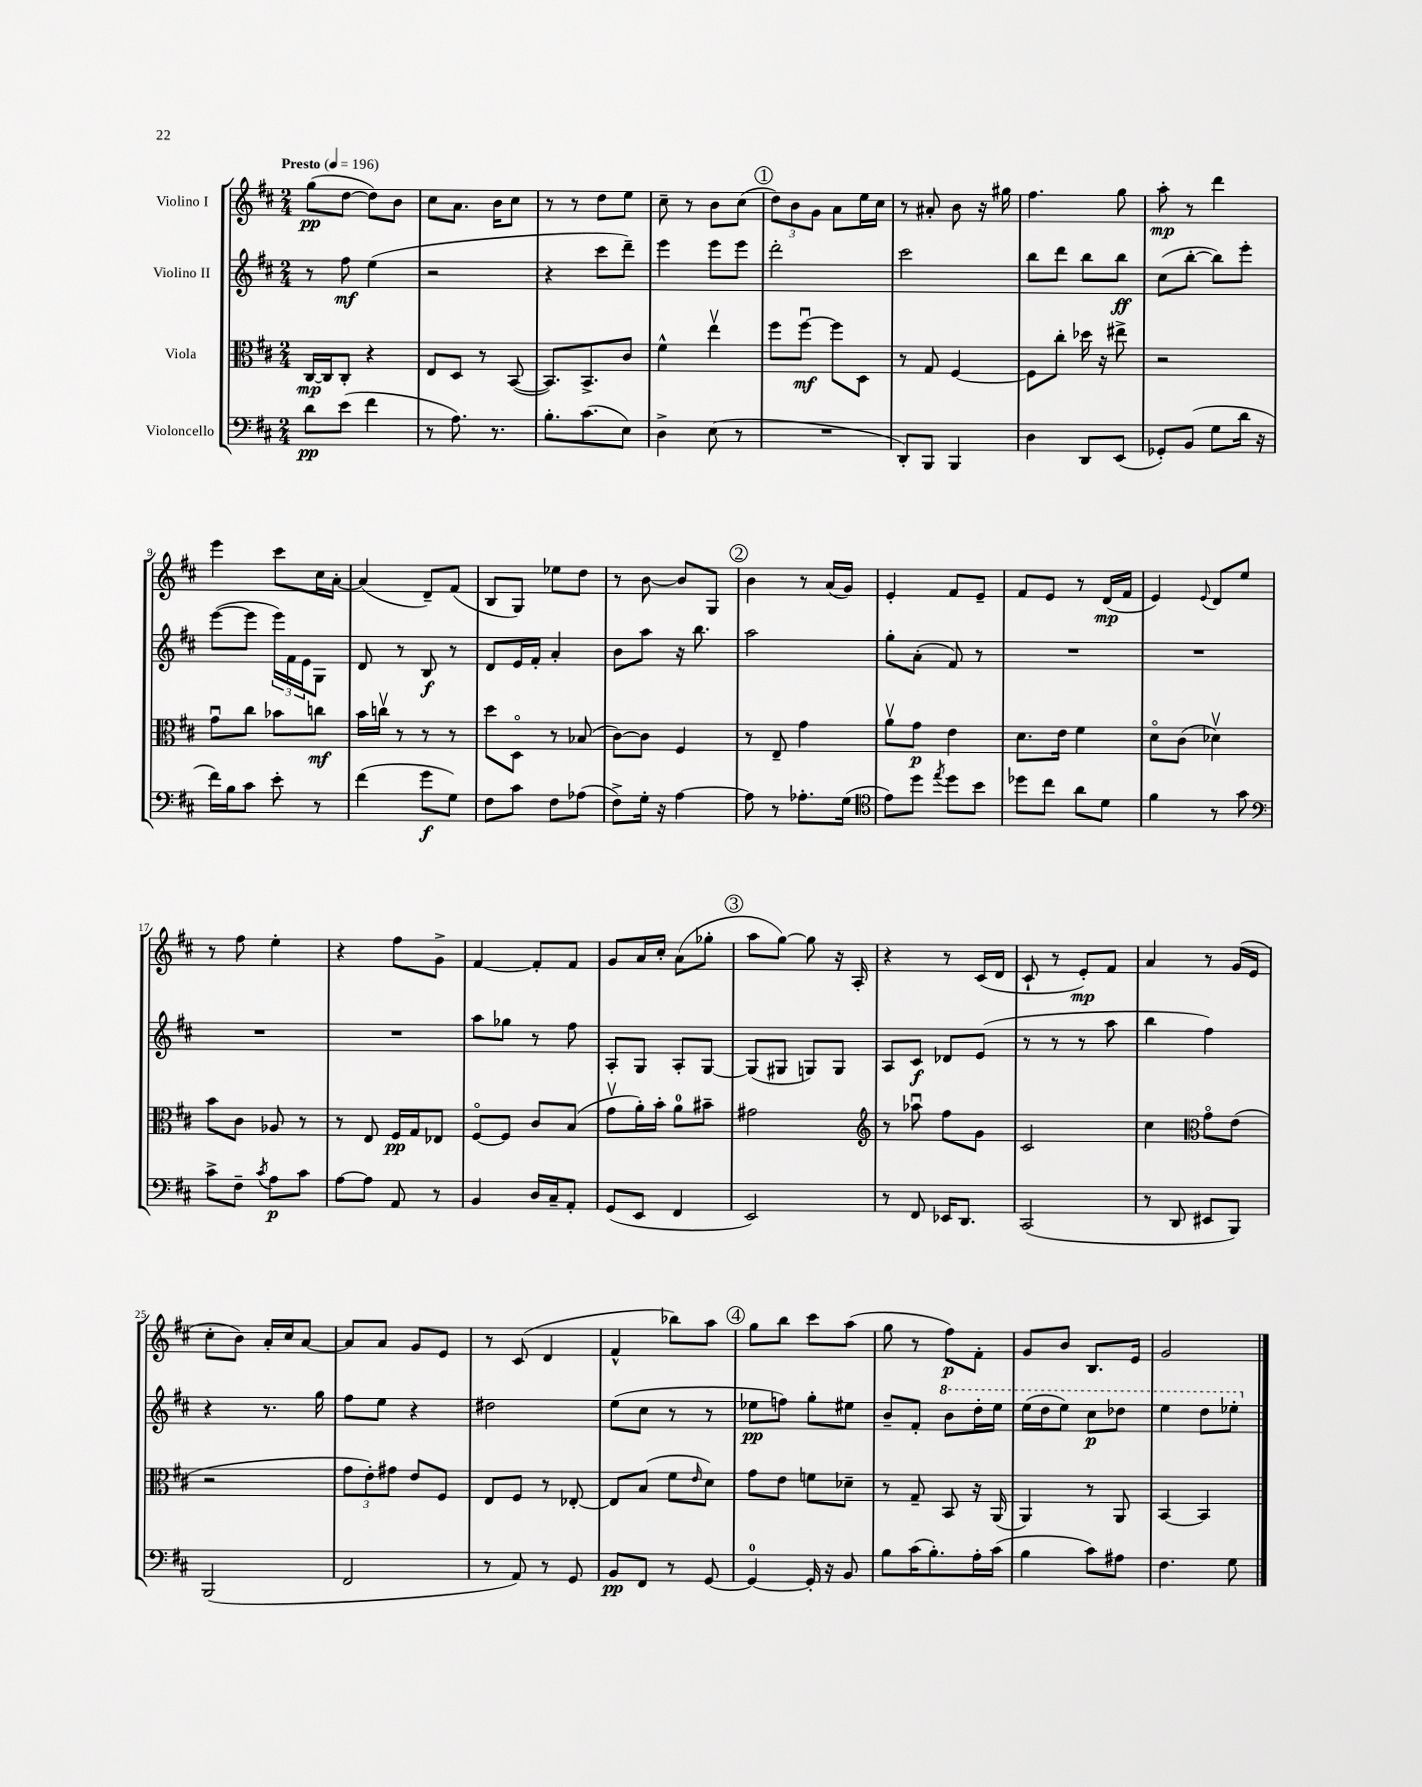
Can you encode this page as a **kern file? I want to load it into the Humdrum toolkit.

**kern	**kern	**kern	**kern
*staff4	*staff3	*staff2	*staff1
*clefF4	*clefC3	*clefG2	*clefG2
*k[f#c#]	*k[f#c#]	*k[f#c#]	*k[f#c#]
*M2/4	*M2/4	*M2/4	*M2/4
*MM196	*MM196	*MM196	*MM196
8d\L	[16C#/LL	8r	(8gg\L
.	16C#/]J	.	.
(8e\J	8C#'/J	8ff#\	[8dd\J
4f#\	4r	(4ee\	8dd\]L)
.	.	.	8b\J
=	=	=	=
8r	8E/L	2r	8cc#\L
8.A\)	8D/J	.	8.a\J
.	8r	.	.
8.r	.	.	16b\LK
.	([8BB/	.	8cc#\J
=	=	=	=
8.B'\L	8.BB/]L)	4r	8r
.	.	.	8r
(8.c#\	8.BB^/	.	.
.	.	8ccc#\L	8dd\L
8E\J)	8c#/J	8ddd~\J)	8ee\J
=	=	=	=
4D^\	4f#^^\	4eee\	8cc#~\
.	.	.	8r
(8E\	4eev\	8eee\L	8b\L
8r	.	8eee\J	(8cc#\J
=	=	=	=
2r	8ff#\L	2ddd'\	12dd\L)
.	.	.	12b\
.	[8ff#u\J	.	.
.	.	.	12g\J
.	8ff#\]L	.	8a\L
.	8D\J	.	16ee\L
.	.	.	16cc#\JJ
=	=	=	=
8DD'/L)	8r	2ccc#\	8r
8BBB/J	8G/	.	8a#'/
4BBB/	[4F#/	.	8b\
.	.	.	16r
.	.	.	16gg#\
=	=	=	=
4D\	8F#\]L	8bb\L	4.ff#\
.	8cc#'\J	8ddd\J	.
8DD/L	16dd-\	8bb\L	.
.	16r	.	.
(8EE/J	8ee#^\	8bb\J	8gg\
=	=	=	=
8GG-'/L)	2r	(8cc#\L	8aa'\
(8BB/J	.	[8bb'\J	8r
8G\L	.	8bb\]L)	4ddd\
16d\Jk	.	8eee'\J	.
16r	.	.	.
=	=	=	=
16f#\LL)	8gu\L	([8eee\L	4eee\
16B\J	.	.	.
8c#\J	8cc#\J	8eee\]J	.
8e'\	8b-\L	24eee\LL)	8ccc#\L
.	.	24f#\	.
.	.	24e\J	.
8r	8cc\J	8G\J	16cc#\L
.	.	.	[16a'\JJ
=	=	=	=
(4f#\	16b\LL	8d/	(4a/]
.	16ccv\JJ	.	.
.	8r	8r	.
8g\L	8r	8B/	8d~/L)
8G\J)	8r	8r	(8f#/J
=	=	=	=
8F#\L	8dd\L	8d/L	8B/L
8c#\J	8Do\J	16e/L	8G/J)
.	.	16f#'/JJ	.
8F#\L	8r	4a'/	8ee-\L
(8A-\J	(8B-/	.	8dd\J
=	=	=	=
8F#^\L)	[8c#\L)	8b\L	8r
16G'\Jk	8c#\]J	8aa\J	[8b\
16r	.	.	.
[4A\	4F#/	16r	8b/]L
.	.	8.bb\	.
.	.	.	8G/J
=	=	=	=
8A\]	8r	2aa\	4b\
8r	8E~/	.	.
8.A-'\L	4g\	.	8r
.	.	.	(16a/LL
(16G\Jk	.	.	16g/JJ)
=	=	=	=
*clefC4	*	*	*
8e\L)	8av\L	8gg'\L	4e'/
8dd\J	8g\J	(8a'\J	.
8qee/	.	.	.
8dd\L	4e\	8f#/)	8f#/L
8b\J	.	8r	8e~/J
=	=	=	=
8dd-\L	8.d\L	2r	8f#/L
8cc#\J	.	.	8e/J
.	16e\Jk	.	.
8a\L	4f#\	.	8r
8d\J	.	.	(16d/LL
.	.	.	16f#/JJ
=	=	=	=
4f#\	8do\L	2r	4e/)
.	(8c#\J	.	.
.	.	.	8qqe/
8r	4d-v\)	.	8d/L
8g\	.	.	8ee/J
=	=	=	=
*clefF4	*	*	*
8c#^\L	8b\L	2r	8r
8F#~\J	8c#\J	.	8ff#\
8qc#/	.	.	.
8A\L	8A-/	.	4ee'\
8c#\J	8r	.	.
=	=	=	=
[8A\L	8r	2r	4r
8A\]J	8E/	.	.
8AA/	16F#/LL	.	8ff#\L
.	16G/J	.	.
8r	8E-/J	.	8g^\J
=	=	=	=
4BB/	[8F#o/L	8aa\L	[4f#/
.	8F#/]J	8gg-\J	.
16D/LL	8c#/L	8r	8f#'/]L
16C#~/J	.	.	.
8AA'/J	(8B/J	8ff#\	8f#/J
=	=	=	=
(8GG/L	8gv\L	8A'/L	8g/L
8EE/J	16a'\L)	8G/J	16a/L
.	16b'\JJ	.	16cc#'/JJ
4FF#/	8a\L	8A'/L	(8a\L
.	8b#~\J	[8G/J	8gg-'\J
=	=	=	=
2EE/)	2g#\	(8G/]L	8aa\L
.	.	8G#/J	[8gg\J)
.	.	8G/L)	8gg\]
.	.	8G/J	16r
.	.	.	16A'/
=	=	=	=
*	*clefG2	*	*
8r	8r	8A/L	4r
8FF#/	8aa-u\	8c#/J	.
16EE-/LK	8ff#\L	8d-/L	8r
8.DD/J	.	.	.
.	8g\J	(8e/J	(16c#/LL
.	.	.	16d/JJ
=	=	=	=
(2CC#/	2c#/	8r	8c#`/
.	.	8r	8r
.	.	8r	8e'/L)
.	.	8aa\	8f#/J
=	=	=	=
8r	4cc#\	4bb\	4a/
8DD/	.	.	.
*	*clefC3	*	*
8EE#/L	8go\L	4ff#\)	8r
8BBB/J)	(8e\J	.	(16g/LL
.	.	.	16e/JJ
=	=	=	=
(2BBB/	2r	4r	8cc#'\L
.	.	.	8b\J)
.	.	8.r	16a'/LL
.	.	.	16cc#/J
.	.	.	[8a/J
.	.	16gg\	.
=	=	=	=
2FF#/	12g\L	8ff#\L	8a/]L
.	12e'\)	.	.
.	.	8ee\J	8a/J
.	12g#\J	.	.
.	8e/L	4r	8g/L
.	8F#/J	.	8e/J
=	=	=	=
8r	8E/L	2dd#\	8r
8AA/)	8F#/J	.	(8c#/
8r	8r	.	4d/
8GG/	[8E-'/	.	.
=	=	=	=
8BB/L	8E-/]L	(8ee\L	4f#^^/
8FF#/J	(8B/J	8cc#\J	.
8r	8f#\L	8r	8bb-\L)
.	16qqe/	.	.
[8GG/	8d\J)	8r	8aa\J
=	=	=	=
4GG/_	8g\L	8ee-\L	8gg\L
.	8e\J	8ff\J)	8bb\J
16GG'/]	8f\L	8gg'\L	8ccc#\L
16r	.	.	.
8BB/	8d-~\J	8ee#\J	(8aa\J
=	=	=	=
8B\L	8r	8b~/L	8gg\
(16c#\K	8G~/	8f#'/J	8r
8.B'\)	.	.	.
.	8BB/	8bb\L	8ff#\L)
16A'\L	16r	16ddd'\L	8f#'\J
(16c#\JJ	(16AA/	16eee\JJ	.
=	=	=	=
4B\	4AA/)	(16eee\LL	8g/L
.	.	16ddd\J	.
.	.	8eee\J)	8b/J
8c#\L)	8r	8ccc#\L	8.B/L
8A#\J	8AA/	8ddd-\J	.
.	.	.	16e/Jk
=	=	=	=
4.F#\	[4BB/	4eee\	2g/
.	4BB/]	8ddd\L	.
8G\	.	8eee-'\J	.
==	==	==	==
*-	*-	*-	*-
